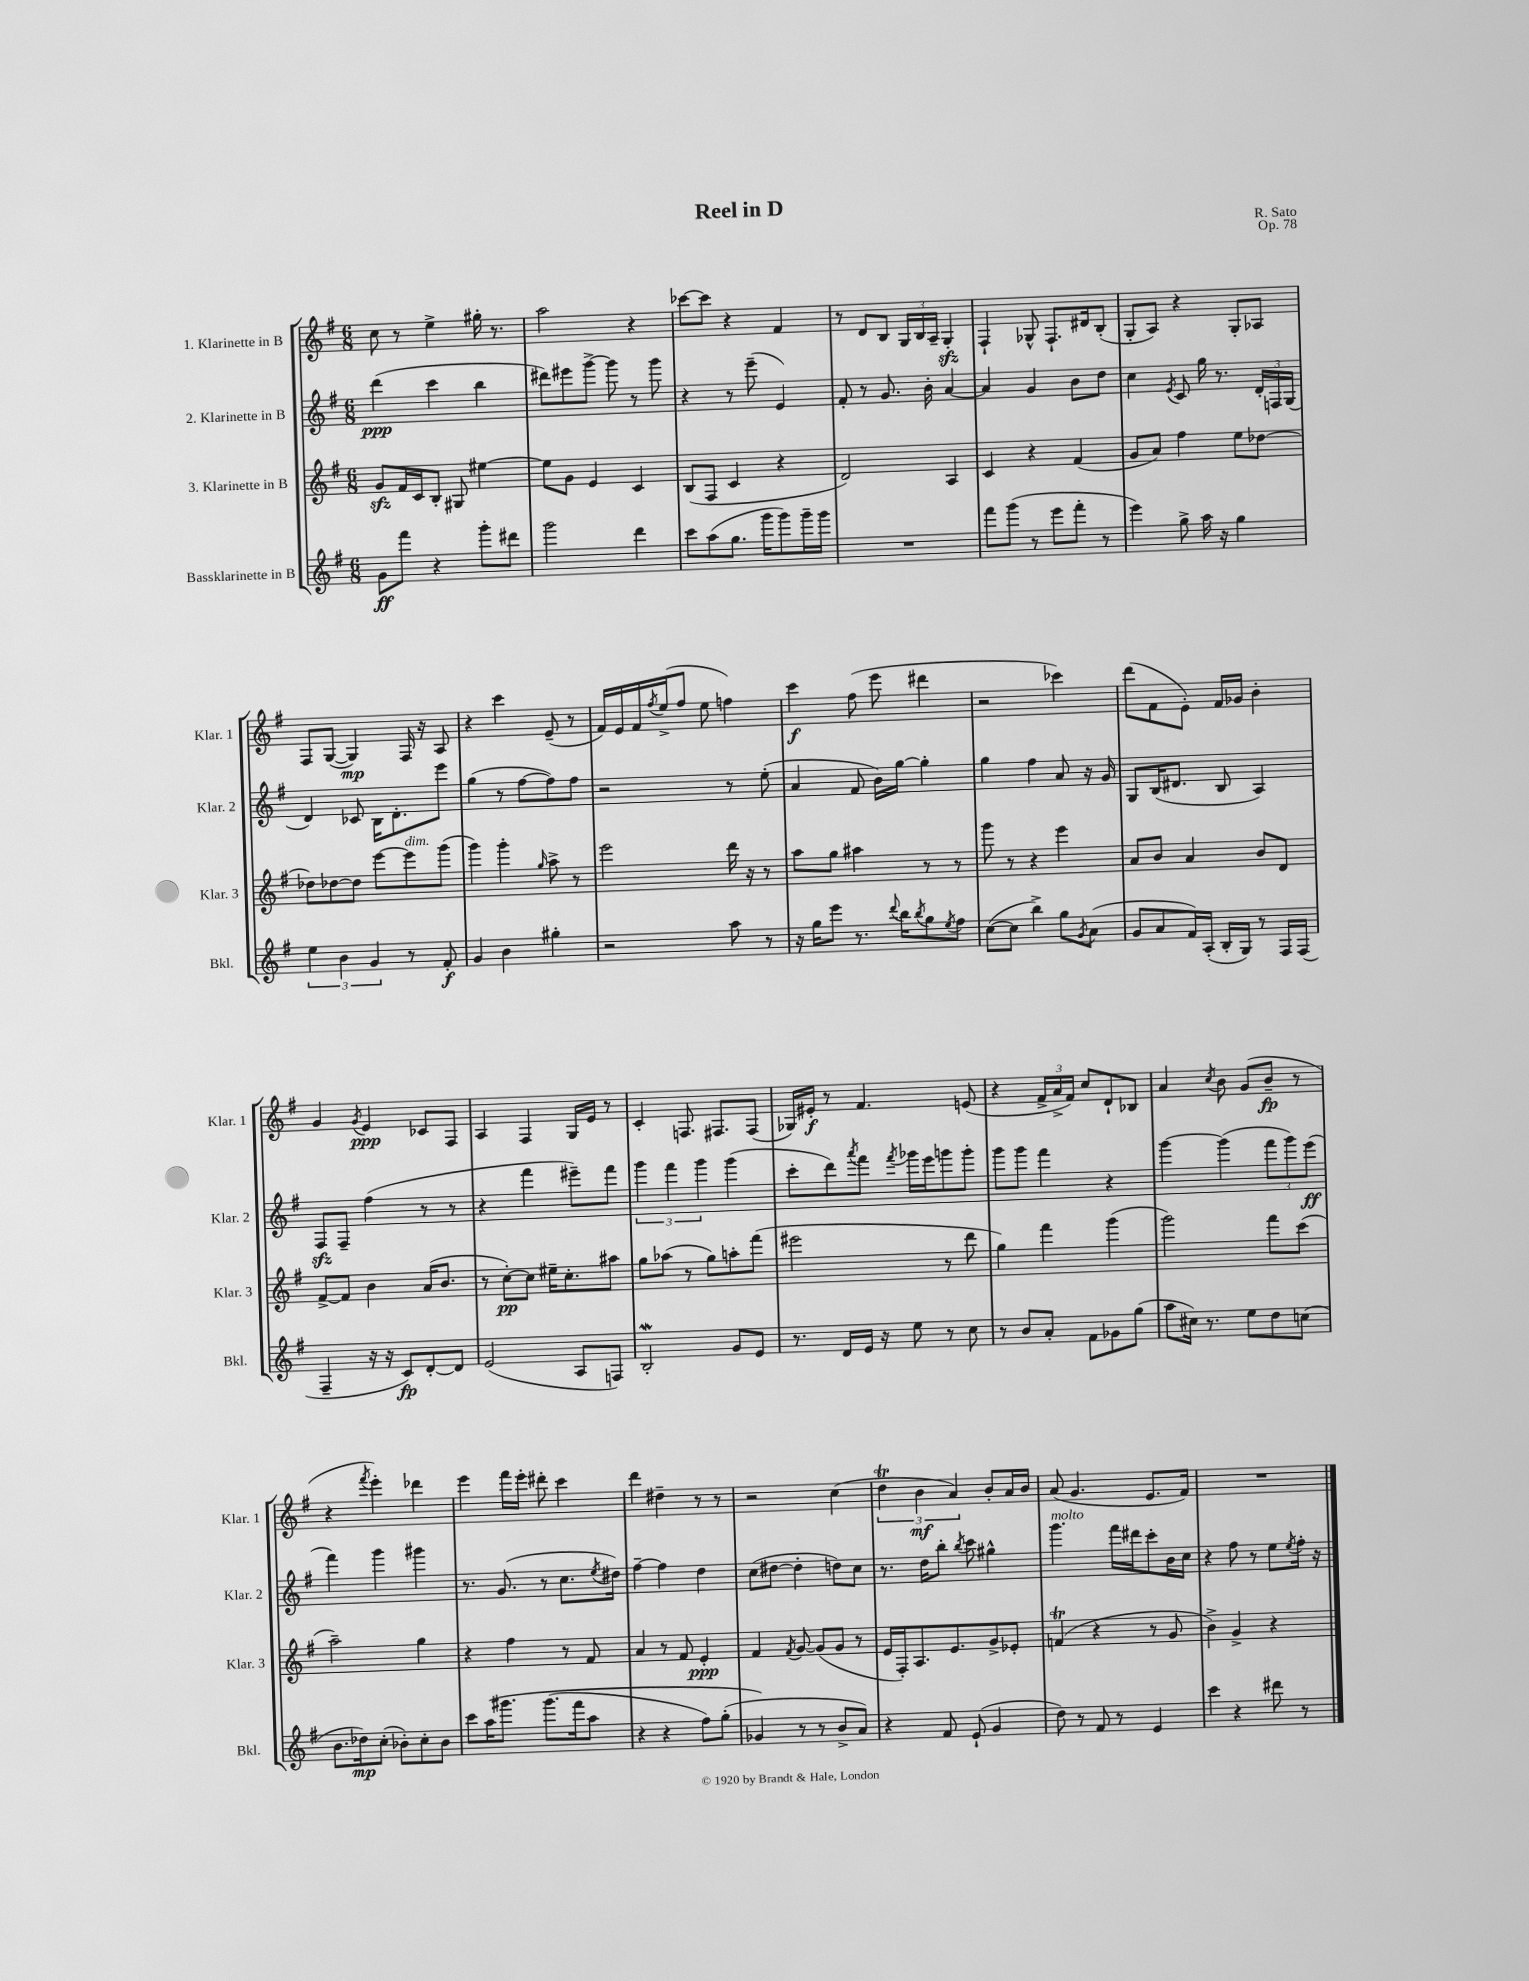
\header { title = "Reel in D" composer = "R. Sato" opus = "Op. 78" }
<<
\new StaffGroup <<
\new Staff = "s0" \with { instrumentName = "1. Klarinette in B" shortInstrumentName = "Klar. 1" } {
    \clef treble \key g \major \numericTimeSignature \time 6/8
    c''8 r8 e''4-> gis''16-. r8. |
    a''2 r4 |
    ces'''8~ ces'''8 r4 fis'4 |
    r8 d'8 b8 \tuplet 3/2 { g16 b16 a16-- } g4-.\sfz |
    fis4-! ges8-^ fis8.-! dis'16 b8-.( |
    g8-. a8) r4 g8-. aes8 |
    fis8 g8~( g4\mp) fis16 r16 a8 |
    r4 c'''4 e'8--( r8 |
    fis'16) e'16 fis'16 \acciaccatura { fis''8 } e''16->( fis''8 e''8 f''4) |
    c'''4\f fis''8( e'''8 dis'''4 |
    r2 ces'''4) |
    d'''8( fis'8 e'8-.) fis'16 ges'16 b'4-. |
    g'4 \acciaccatura { g'8 } e'4\ppp ces'8 fis8 |
    a4 fis4 g16 e'16 r8 |
    c'4-. f8. fis8. fis8( |
    ges16) eis'16-.\f r8 fis'4. e'8( |
    r4 \tuplet 3/2 { fis'16-> a'16-> fis'16) } c''8 d'8-! bes8 |
    a'4 \acciaccatura { c''8 } b'8 g'8( b'8--\fp r8 |
    r4 \acciaccatura { fis'''8 } e'''4-.) des'''4 |
    e'''4 fis'''16 e'''16-. dis'''8-. c'''4 |
    d'''4 dis''4-- r8 r8 |
    r2 c''4( |
    \tuplet 3/2 { d''4\trill b'4\mf a'4) } b'8-. a'16 b'16 |
    a'8( g'4. e'8. fis'16) |
    R2. \bar "|." |
}
\new Staff = "s1" \with { instrumentName = "2. Klarinette in B" shortInstrumentName = "Klar. 2" } {
    \clef treble \key g \major \numericTimeSignature \time 6/8
    d'''4\ppp( c'''4 b''4 |
    dis'''8) eis'''8 g'''8~-> g'''8 r8 g'''8 |
    r4 r8 e'''8--( e'4) |
    fis'8-. r8 g'8. b'16-. a'4~ |
    a'4 g'4 b'8 d''8 |
    c''4 \acciaccatura { e'8 } c'8 g''16 r8. \tuplet 3/2 { d'16-. f16 g16( } |
    d'4) ces'8 b16 d'8.-. e'''8 |
    g''4( r8 fis''8~ fis''8) fis''8 |
    r2 r8 e''8-.( |
    a'4 fis'8 b'16) g''16~ g''4-. |
    g''4 fis''4 a'8 r16 g'16 |
    g8 b16( dis'8. b8 a4) |
    fis8\sfz fis8-- fis''4( r8 r8 |
    r4 fis'''4 eis'''8--) fis'''8 |
    \tuplet 3/2 { g'''4 fis'''4 g'''4 } g'''4( |
    c'''8-. d'''8) \acciaccatura { a'''8 } fis'''8 \acciaccatura { fis'''8 } ges'''16 e'''16 g'''8 g'''8-. |
    g'''8 g'''8 fis'''4 r4 |
    g'''4~ g'''4( \tuplet 3/2 { fis'''8 g'''8) e'''8\ff( } |
    fis'''4) g'''4 gis'''4 |
    r8. g'8.( r8 c''8. \acciaccatura { e''8 } dis''16) |
    fis''4~-- fis''4 d''4 |
    c''8( dis''8~ dis''4-. d''8) c''8 |
    r8. d''16 b''8-. \acciaccatura { b''8 } c'''8 gis''4-^ |
    g'''4.^\markup { \italic "molto" } fis'''16 dis'''16 c'''8-. b'16 c''16 |
    r4 fis''8 r8 e''8 \acciaccatura { e''8 } fis''16-. r16 \bar "|." |
}
\new Staff = "s2" \with { instrumentName = "3. Klarinette in B" shortInstrumentName = "Klar. 3" } {
    \clef treble \key g \major \numericTimeSignature \time 6/8
    g'8\sfz fis'16 c'16 b8-. gis8 eis''4~ |
    eis''8 g'8 e'4 c'4 |
    b8( fis8 c'4 r4 |
    d'2) a4 |
    c'4 r4 fis'4( |
    g'8 a'8) fis''4 e''8 des''8~ |
    des''8 des''8~ des''8 e'''8~ e'''8^\markup { \italic "dim." } g'''8( |
    g'''4) g'''4-. \grace { g''16 } a''8-> r8 |
    e'''2 d'''16 r16 r8 |
    a''8 g''8 ais''4 r8 r8 |
    g'''8 r8 r4 e'''4 |
    a'8 b'8 a'4 b'8 d'8 |
    fis'8~-> fis'8 b'4 a'16( b'8. |
    r8 c''8~-.\pp) c''8 eis''16-- c''8.-. ais''8 |
    g''8 aes''8( r8 g''8) a''8-. fis'''8( |
    eis'''2 r8 d'''8 |
    g''4) fis'''4 g'''4( |
    g'''2) fis'''8 c'''8( |
    a''2--) g''4 |
    r4 fis''4 r8 fis'8 |
    a'4 r8 fis'8 e'4-.\ppp |
    fis'4 \acciaccatura { fis'8 } g'8~ g'8( g'8 r8 |
    e'16 fis16-.) a8. e'8. g'8-> ees'8-. |
    f'4\trill( r4 r8 g'8 |
    b'4->) g'4-> r4 \bar "|." |
}
\new Staff = "s3" \with { instrumentName = "Bassklarinette in B" shortInstrumentName = "Bkl." } {
    \clef treble \key g \major \numericTimeSignature \time 6/8
    g'8\ff fis'''8 r4 g'''8-. dis'''8 |
    g'''2 d'''4 |
    c'''8 a''8( g''8. g'''16 g'''8) g'''16-- g'''16 |
    R2. |
    fis'''8 g'''8( r8 e'''8 fis'''8-. r8 |
    e'''4) g''8-> a''16 r16 g''4 |
    \tuplet 3/2 { e''4 b'4 g'4 } r8 fis'8-.\f |
    g'4 b'4 gis''4-. |
    r2 a''8 r8 |
    r16 g''16 e'''8 r8. \appoggiatura { d'''8 } b''16 \acciaccatura { b''8 } g''8 \acciaccatura { e''8 } fis''8 |
    c''8~( c''8 b''4->) g''8 \acciaccatura { g'8 } a'8( |
    g'8 a'8 fis'16) a16-.( b16-. g16) r8 fis16 fis16( |
    fis4-- r16 r16 c'8\fp) d'8~-. d'8 |
    e'2( a8 f8) |
    b2-.\mordent g'8 e'8 |
    r8. d'16 e'16 r16 e''8 r8 c''8 |
    r8 b'8 a'8-. fis'8 ges'8 g''8( |
    a''8 cis''16) r8. e''8 d''8 c''8( |
    b'8. des''16\mp) c''8-.( bes'8-.) c''8-. bes'8 |
    c'''8 a''16\( gis'''8. gis'''8.( fis'''16 a''8 |
    r4 r4 fis''8) g''8-.( |
    ges'4\) r8 r8 b'8-> a'8) |
    r4 fis'8 e'8-!( g'4 |
    d''8) r8 fis'8 r8 e'4 |
    c'''4 r4 dis'''8 r8 \bar "|." |
}
>>
>>
\layout { \context { \Score \remove "Bar_number_engraver" } }
